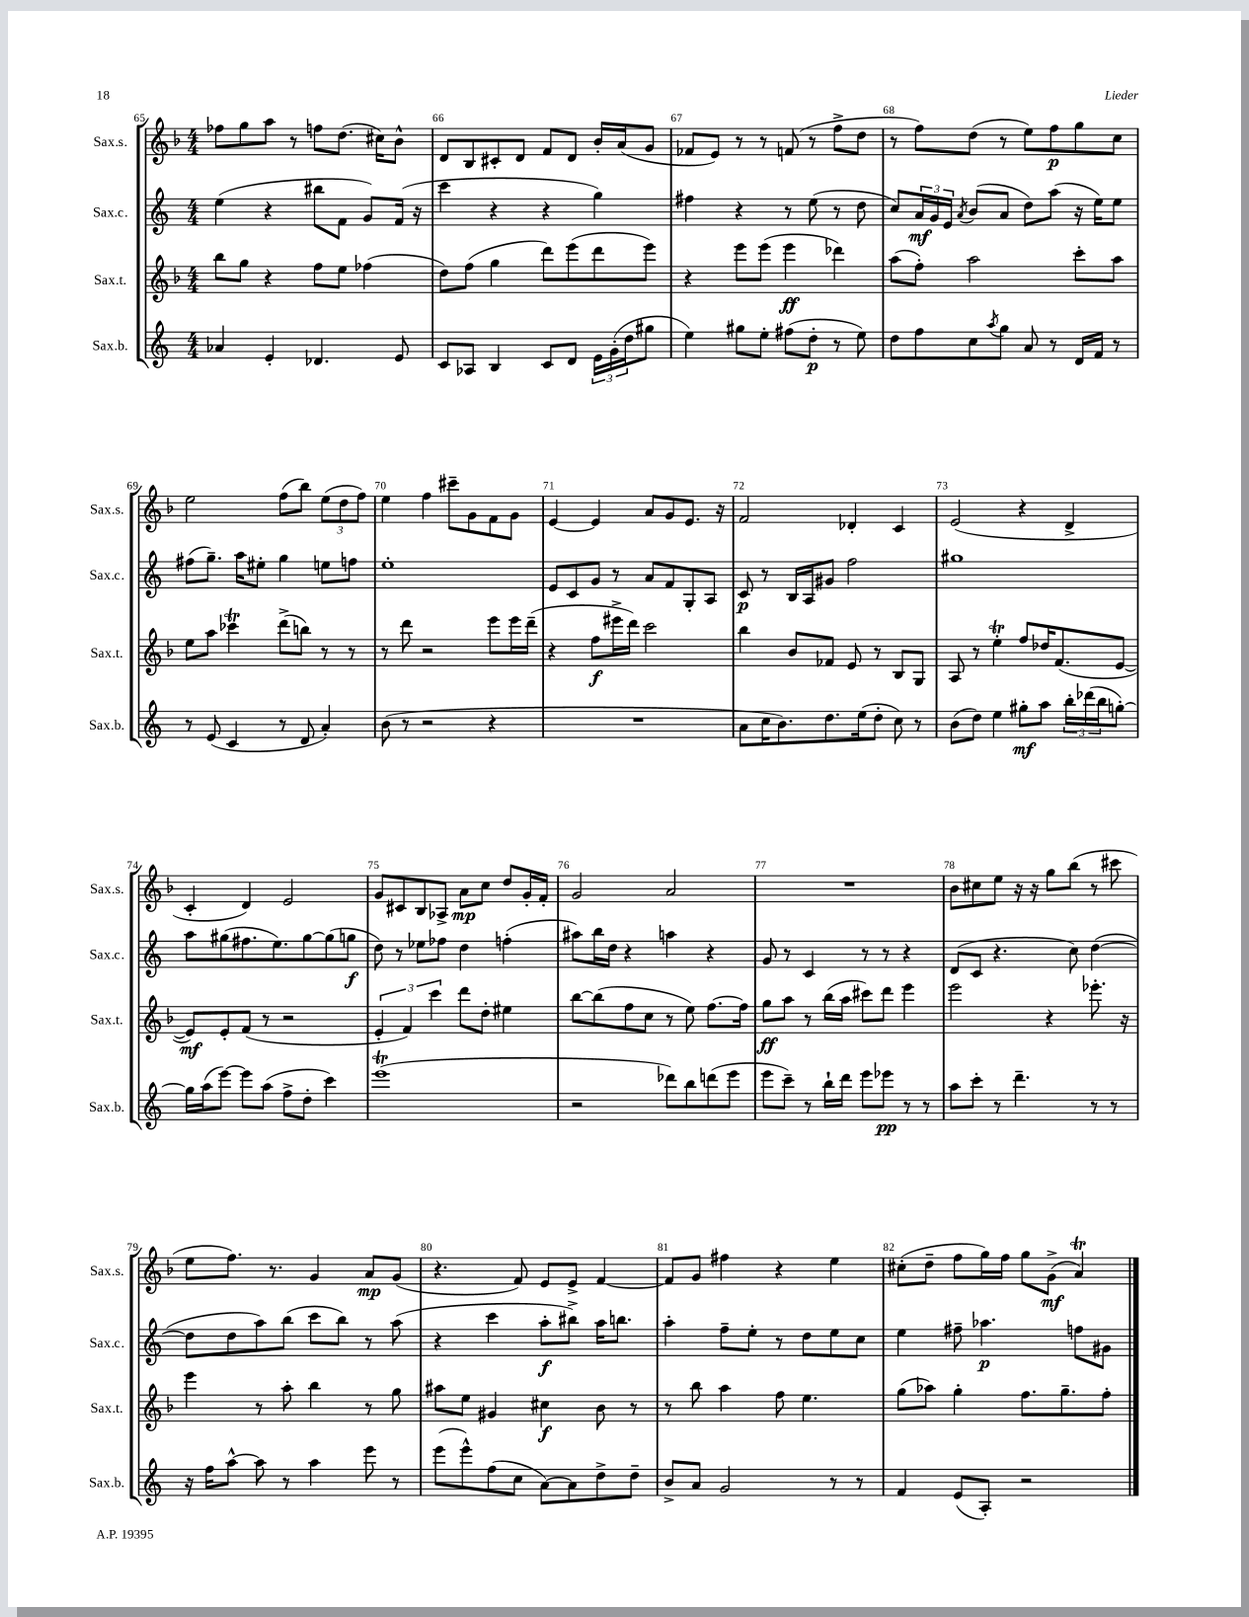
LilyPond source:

<<
\new StaffGroup <<
\new Staff = "s0" \with { instrumentName = "Sax.s." shortInstrumentName = "Sax.s." } {
    \clef treble \key f \major \numericTimeSignature \time 4/4
    fes''8 g''8 a''8 r8 f''8 d''8.( cis''16) bes'8-^ |
    d'8 bes8 cis'8-. d'8 f'8 d'8 bes'16-. a'16( g'8 |
    fes'8 e'8) r8 r8 f'8( r8 f''8-> d''8 |
    r8 f''8) d''8( r8 e''8) f''8\p g''8 c''8 |
    e''2 f''8( bes''8) \tuplet 3/2 { e''8( d''8 f''8) } |
    e''4 f''4 cis'''8-- g'8 f'8 g'8 |
    e'4~ e'4 a'8 g'8 e'8. r16 |
    f'2 des'4-. c'4 |
    e'2( r4 d'4-> |
    c'4-. d'4) e'2 |
    g'8 cis'8 bes8 aes8-> a'8\mp c''8 d''8 g'16-. f'16-. |
    g'2 a'2 |
    R1 |
    bes'8 cis''8 e''8 r16 r16 g''8 bes''8( r8 cis'''8 |
    e''8 f''8.) r8. g'4 a'8\mp g'8( |
    r4. f'8) e'8 e'8-> f'4~ |
    f'8 g'8 fis''4 r4 e''4 |
    cis''8-.( d''8-- f''8 g''16) f''16 g''8 g'8->\mf( a'4\trill) \bar "|." |
}
\new Staff = "s1" \with { instrumentName = "Sax.c." shortInstrumentName = "Sax.c." } {
    \clef treble \key c \major \numericTimeSignature \time 4/4
    e''4( r4 bis''8 f'8 g'8) f'16( r16 |
    c'''4 r4 r4 g''4) |
    fis''4 r4 r8 e''8( r8 d''8 |
    c''8) \tuplet 3/2 { a'16\mf g'16 e'16 } \acciaccatura { a'8 } b'8( a'8 d''8) a''8( r16 e''16) e''8 |
    fis''8( g''8.--) a''16 eis''8-. g''4 e''8 f''8 |
    e''1-. |
    e'8 c'8 g'8 r8 a'8 f'8 g8-. a8 |
    c'8\p r8 b16 a16 gis'8 f''2 |
    gis''1 |
    a''8 gis''8( fis''8. e''8.) gis''8~ gis''8( g''8\f |
    d''8) r8 ees''8 fes''8 d''4 f''4-.( |
    ais''8) b''16 d''16 r4 a''4 r4 |
    g'8 r8 c'4 r8 r8 r4 |
    d'8( c'8 r4. c''8) d''4~( |
    d''8 d''8 a''8) b''8( c'''8 b''8) r8 a''8( |
    r4 c'''4 a''8-.\f bis''8->) a''16 b''8. |
    a''4-. f''8-- e''8-. r8 d''8 e''8 c''8 |
    e''4 fis''8-- aes''4.\p f''8 gis'8 \bar "|." |
}
\new Staff = "s2" \with { instrumentName = "Sax.t." shortInstrumentName = "Sax.t." } {
    \clef treble \key f \major \numericTimeSignature \time 4/4
    bes''8 g''8 r4 f''8 e''8 fes''4( |
    d''8) f''8( g''4 d'''8) e'''8( d'''8 e'''8) |
    r4 e'''8 e'''8( e'''4\ff des'''4) |
    a''8( f''8-.) a''2 c'''8-. a''8 |
    e''8 a''8 ces'''4\trill d'''8->( b''8) r8 r8 |
    r8 d'''8 r2 e'''8 e'''16 d'''16--( |
    r4 f''8\f eis'''16-> d'''16) c'''2 |
    bes''4 bes'8 fes'8 e'8 r8 bes8 g8 |
    a8 r8 e''4-.\trill f''8 des''16 f'8.( e'8~ |
    e'8\mf) e'8-. f'8( r8 r2 |
    \tuplet 3/2 { e'4-. f'4) c'''4 } d'''8 d''8-. eis''4 |
    bes''8~ bes''8( f''8 c''8 r8 e''8) f''8.~ f''16 |
    g''8\ff a''8 r8 bes''16( a''16 cis'''8) d'''8 e'''4 |
    e'''2 r4 ees'''8.-. r16 |
    e'''4 r8 a''8-. bes''4 r8 g''8 |
    ais''8 e''8 gis'4 cis''4\f bes'8 r8 |
    r8 bes''8 a''4 f''8 e''4. |
    g''8( aes''8) g''4-. f''8. g''8.-- f''8-. \bar "|." |
}
\new Staff = "s3" \with { instrumentName = "Sax.b." shortInstrumentName = "Sax.b." } {
    \clef treble \key c \major \numericTimeSignature \time 4/4
    aes'4 e'4-. des'4. e'8 |
    c'8 aes8 b4 c'8 d'8 \tuplet 3/2 { e'16 g'16-.( d''16 } gis''8 |
    e''4) gis''8 e''8-. fis''8( d''8-.\p r8 e''8) |
    d''8 f''8 c''8 \acciaccatura { a''8 } g''8 a'8 r8 d'16 f'16 r8 |
    r8 e'8( c'4 r8 d'8 a'4-.) |
    b'8( r8 r2 r4 |
    R1 |
    a'8 c''16 b'8.) d''8. e''16( d''8-. c''8) r8 |
    b'8( d''8) e''4 gis''8-.\mf a''8 \tuplet 3/2 { b''16-. des'''16( b''16 } g''8~-.) |
    g''16 a''16( e'''8~) e'''8 a''8( f''8-> d''8-. c'''4) |
    e'''1\trill( |
    r2 des'''8) b''8 d'''8( e'''8 |
    e'''8 c'''8--) r8 b''16-! d'''16 e'''8 ees'''8\pp r8 r8 |
    a''8 c'''8-. r8 d'''4.-- r8 r8 |
    r16 f''16 a''8~-^ a''8 r8 a''4 e'''8 r8 |
    e'''8( e'''8-^) f''8( c''8 a'8~) a'8 d''8-> d''8-- |
    b'8-> a'8 g'2 r8 r8 |
    f'4 e'8( a8-.) r2 \bar "|." |
}
>>
>>
\layout { \context { \Score currentBarNumber = #65 \override BarNumber.break-visibility = ##(#f #t #t) barNumberVisibility = #all-bar-numbers-visible } }
